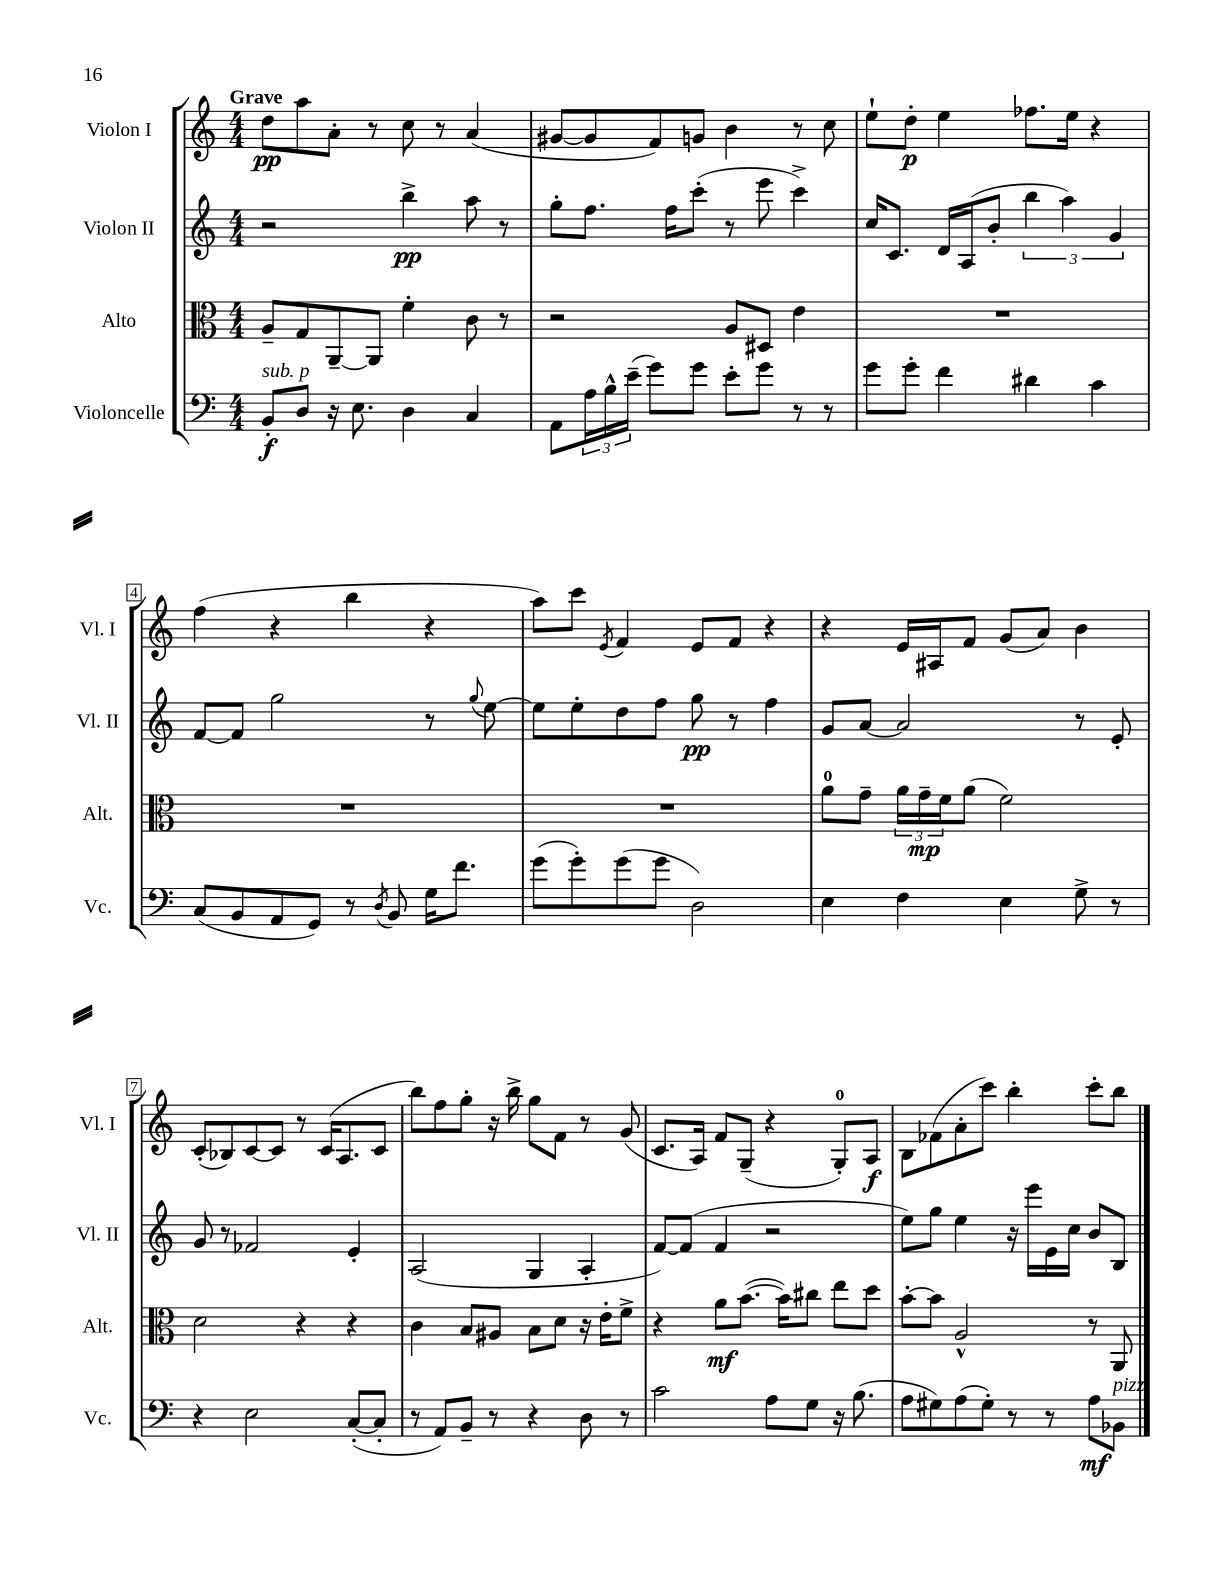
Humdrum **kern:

**kern	**dynam	**kern	**dynam	**kern	**dynam	**kern	**dynam
*part4	*part4	*part3	*part3	*part2	*part2	*part1	*part1
*staff4	*staff4	*staff3	*staff3	*staff2	*staff2	*staff1	*staff1
*I"Violoncelle	*	*I"Alto	*	*I"Violon II	*	*I"Violon I	*
*I'Vc.	*	*I'Alt.	*	*I'Vl. II	*	*I'Vl. I	*
*clefF4	*	*clefC3	*	*clefG2	*	*clefG2	*
*k[]	*	*k[]	*	*k[]	*	*k[]	*
*M4/4	*	*M4/4	*	*M4/4	*	*M4/4	*
=1	=1	=1	=1	=1	=1	=1	=1
!	!	!	!	!	!	!LO:TX:a:B:t=Grave	!
!LO:TX:a:i:t=sub. p	!	!	!	!	!	!	!
8BB'/L	f	8A~/L	.	2r	.	8dd\L	pp
8D/J	.	8G/	.	.	.	8aa\	.
16r	.	[8AA~/	.	.	.	8a'\J	.
8.E\	.	.	.	.	.	.	.
.	.	8AA/J]	.	.	.	8r	.
4D\	.	4f'\	.	4bb^\	pp	8cc\	.
.	.	.	.	.	.	8r	.
4C/	.	8c\	.	8aa\	.	(4a/	.
.	.	8r	.	8r	.	.	.
=2	=2	=2	=2	=2	=2	=2	=2
8AA\L	.	2r	.	8gg'\L	.	[8g#X/L	.
24A\L	.	.	.	8.ff\J	.	8g#/]	.
24B^^\	.	.	.	.	.	.	.
(24e~\JJ	.	.	.	.	.	.	.
8g\L)	.	.	.	.	.	8f/)	.
.	.	.	.	16ff\KL	.	.	.
8g\J	.	.	.	(8ccc'\J	.	8gn/J	.
8e'\L	.	8A/L	.	8r	.	4b\	.
8g\J	.	8D#X/J	.	8eee\	.	.	.
8r	.	4e\	.	4ccc^\)	.	8r	.
8r	.	.	.	.	.	8cc\	.
=3	=3	=3	=3	=3	=3	=3	=3
8g\L	.	1r	.	16cc/KL	.	8ee`\L	.
.	.	.	.	8.c/J	.	.	.
8g'\J	.	.	.	.	.	8dd'\J	p
4f\	.	.	.	16d/LL	.	4ee\	.
.	.	.	.	(16A/J	.	.	.
.	.	.	.	8b'/J	.	.	.
4d#X\	.	.	.	6bb\	.	8.ff-X\L	.
.	.	.	.	6aa\)	.	.	.
.	.	.	.	.	.	16ee\Jk	.
4c\	.	.	.	.	.	4r	.
.	.	.	.	6g/	.	.	.
!!LO:LB:g=z
=4	=4	=4	=4	=4	=4	=4	=4
(8C/L	.	1r	.	[8f/L	.	(4ff\	.
8BB/	.	.	.	8f/J]	.	.	.
8AA/	.	.	.	2gg\	.	4r	.
8GG/J)	.	.	.	.	.	.	.
8r	.	.	.	.	.	4bb\	.
8qD/	.	.	.	.	.	.	.
8BB/	.	.	.	.	.	.	.
16G\KL	.	.	.	8r	.	4r	.
8.f\J	.	.	.	.	.	.	.
.	.	.	.	8qqgg/	.	.	.
.	.	.	.	[8ee\	.	.	.
=5	=5	=5	=5	=5	=5	=5	=5
(8g\L	.	1r	.	8ee\L]	.	8aa\L)	.
8g'\)	.	.	.	8ee'\	.	8ccc\J	.
.	.	.	.	.	.	8qe/	.
(8g\	.	.	.	8dd\	.	4f/	.
8g\J	.	.	.	8ff\J	.	.	.
2D\)	.	.	.	8gg\	pp	8e/L	.
.	.	.	.	8r	.	8f/J	.
.	.	.	.	4ff\	.	4r	.
=6	=6	=6	=6	=6	=6	=6	=6
4E\	.	8a\L	.	8g/L	.	4r	.
.	.	8g~\J	.	[8a/J	.	.	.
4F\	.	24a\LL	.	2a/]	.	16e/LL	.
.	.	24g~\	mp	.	.	.	.
.	.	.	.	.	.	16A#X/J	.
.	.	24f\J	.	.	.	.	.
.	.	(8a\J	.	.	.	8f/J	.
4E\	.	2f\)	.	.	.	(8g/L	.
.	.	.	.	.	.	8a/J)	.
8G^\	.	.	.	8r	.	4b\	.
8r	.	.	.	8e'/	.	.	.
!!LO:LB:g=z
=7	=7	=7	=7	=7	=7	=7	=7
4r	.	2d\	.	8g/	.	(8c'/L	.
.	.	.	.	8r	.	8B-X/)	.
2E\	.	.	.	2f-X/	.	[8c/	.
.	.	.	.	.	.	8c/J]	.
.	.	4r	.	.	.	8r	.
.	.	.	.	.	.	(16c/KL	.
.	.	.	.	.	.	8.A/	.
([8C'/L	.	4r	.	4e'/	.	.	.
8C'/J]	.	.	.	.	.	8c/J	.
=8	=8	=8	=8	=8	=8	=8	=8
8r	.	4c\	.	(2A/	.	8bb\L)	.
8AA/L)	.	.	.	.	.	8ff\	.
8BB~/J	.	8B/L	.	.	.	8gg'\J	.
8r	.	8A#X/J	.	.	.	16r	.
.	.	.	.	.	.	16bb^\	.
4r	.	8B\L	.	4G/	.	8gg\L	.
.	.	8d\J	.	.	.	8f\J	.
8D\	.	16r	.	4A'/	.	8r	.
.	.	16e'\KL	.	.	.	.	.
8r	.	8f^\J	.	.	.	(8g/	.
=9	=9	=9	=9	=9	=9	=9	=9
2c\	.	4r	.	[8f/L)	.	8.c/L	.
.	.	.	.	(8f/J]	.	.	.
.	.	.	.	.	.	16A/Jk)	.
.	.	8a\L	mf	4f/	.	8f/L	.
.	.	([8.b\J	.	.	.	(8G~/J	.
8A\L	.	.	.	2r	.	4r	.
.	.	16b\KL])	.	.	.	.	.
8G\J	.	8cc#X\J	.	.	.	.	.
16r	.	8ee\L	.	.	.	8G'/L)	.
(8.B\	.	.	.	.	.	.	.
.	.	8dd\J	.	.	.	8A/J	f
=10	=10	=10	=10	=10	=10	=10	=10
8A\L	.	[8b'\L	.	8ee\L)	.	8B\L	.
8G#X\)	.	8b\J]	.	8gg\J	.	(8f-X\	.
(8A\	.	2A^^/	.	4ee\	.	8a'\	.
8G#'\J)	.	.	.	.	.	8ccc\J)	.
8r	.	.	.	16r	.	4bb'\	.
.	.	.	.	16eee\LL	.	.	.
8r	.	.	.	16e\	.	.	.
.	.	.	.	16cc\JJ	.	.	.
8A\L	mf	8r	.	8b/L	.	8ccc'\L	.
!LO:TX:a:i:t=pizz.	!	!	!	!	!	!	!
8BB-X\J	.	8AA/	.	8B/J	.	8bb\J	.
==	==	==	==	==	==	==	==
*-	*-	*-	*-	*-	*-	*-	*-
